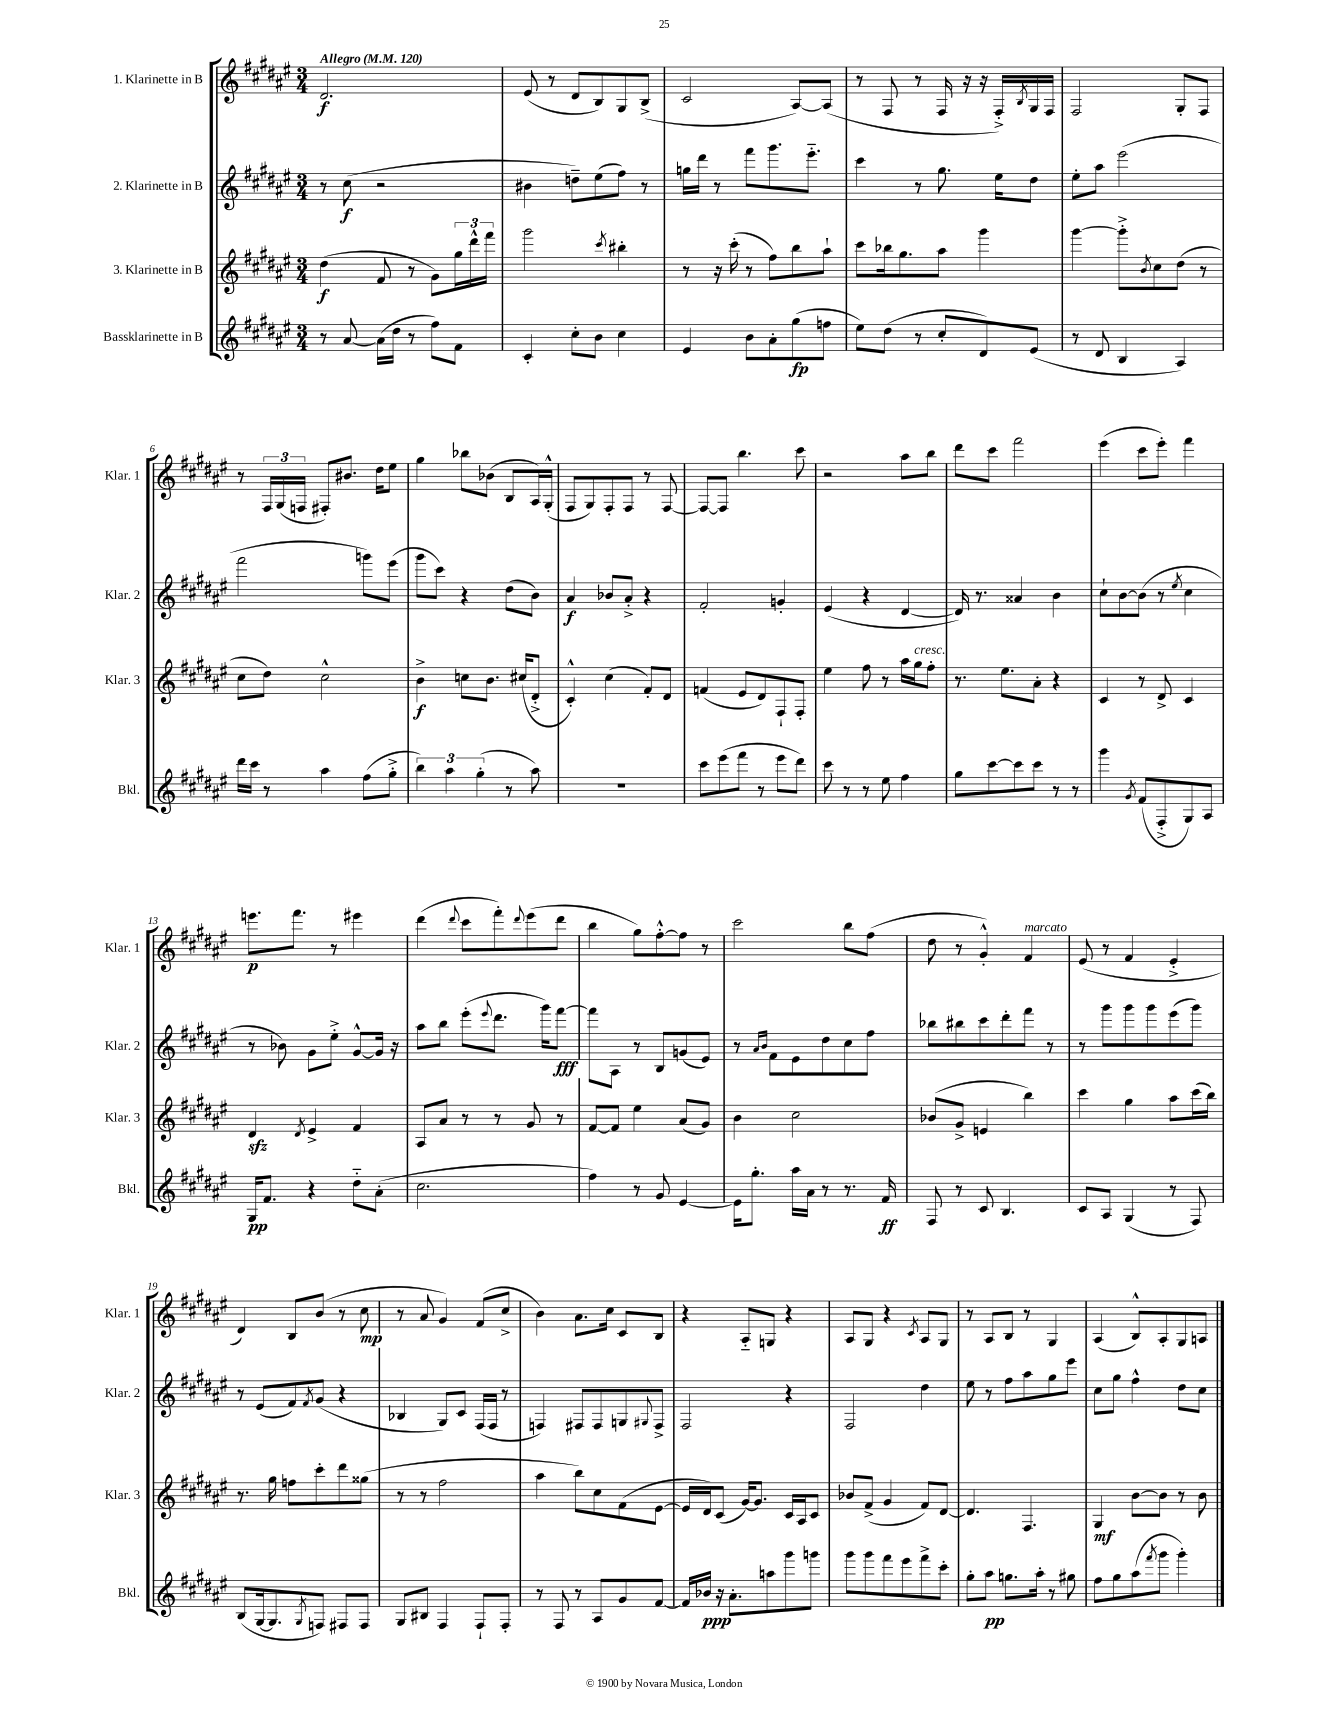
<<
\new StaffGroup <<
\new Staff = "s0" \with { instrumentName = "1. Klarinette in B" shortInstrumentName = "Klar. 1" } {
    \clef treble \key fis \major \numericTimeSignature \time 3/4 \tempo "Allegro" 4 = 120
    dis'2.\f |
    eis'8( r8 dis'8 b8) gis8 b8->( |
    cis'2 ais8~) ais8( |
    r8 fis8 r8 fis16 r16 r16 fis16-.->) \acciaccatura { b8 } gis16 fis16 |
    fis2 gis8-. fis8 |
    r8 \tuplet 3/2 { fis16 gis16( f16 } fis8-.) bis'8. dis''16 eis''8 |
    gis''4 bes''8 bes'8( b8 ais16) gis16-.-^( |
    fis8 gis8) fis8-. fis8 r8 fis8~ |
    fis8~ fis8 b''4. cis'''8 |
    r2 ais''8 b''8 |
    dis'''8 cis'''8 fis'''2 |
    eis'''4( cis'''8 eis'''8-.) fis'''4 |
    e'''8.\p fis'''8. r8 eis'''4 |
    dis'''4( \appoggiatura { dis'''8 } cis'''8 fis'''8-.) \appoggiatura { dis'''8 } eis'''8( dis'''8 |
    b''4 gis''8) fis''8~-.-^ fis''8 r8 |
    cis'''2 b''8 fis''8( |
    dis''8 r8 gis'4-.-^) fis'4^\markup { \italic "marcato" } |
    eis'8( r8 fis'4 eis'4-.-> |
    dis'4) b8 b'8( r8 cis''8\mp |
    r8 ais'8 gis'4) fis'8( cis''8-> |
    b'4) ais'8. cis''16 cis'8 b8 |
    r4 ais8-_ g8 r4 |
    ais8 gis8 r4 \acciaccatura { cis'8 } ais8 gis8 |
    r8 ais8 b8 r8 gis4 |
    ais4( b8-^) ais8-. gis8 a8 \bar "|." |
}
\new Staff = "s1" \with { instrumentName = "2. Klarinette in B" shortInstrumentName = "Klar. 2" } {
    \clef treble \key fis \major \numericTimeSignature \time 3/4
    r8 cis''8\f( r2 |
    bis'4 d''8--) eis''8( fis''8) r8 |
    g''16 dis'''16 r8 fis'''8 gis'''8. eis'''8.-_ |
    cis'''4 r8 gis''8. eis''16 dis''8 |
    eis''8-. ais''8 eis'''2( |
    fis'''2 g'''8) eis'''8( |
    gis'''8 cis'''8) r4 dis''8( b'8) |
    ais'4\f bes'8 ais'8-.-> r4 |
    fis'2-. g'4-. |
    eis'4( r4 dis'4~ |
    dis'16) r8. aisis'4 b'4 |
    cis''8-! b'8~ b'8( r8 \acciaccatura { eis''8 } cis''4 |
    r8 bes'8) gis'8 eis''8-.-> gis'8~-^ gis'16 r16 |
    ais''8 b''8 eis'''8-.( \appoggiatura { eis'''8 } dis'''8. gis'''16) fis'''8~\fff |
    fis'''8 ais8 r8 b8 g'8( eis'8) |
    r8 \grace { ais'16 b'16 } fis'8 eis'8 dis''8 cis''8 fis''8 |
    bes''8 bis''8 cis'''8 dis'''8-. fis'''8 r8 |
    r8 gis'''8 gis'''8 gis'''8 eis'''8( gis'''8) |
    r8 eis'8( fis'8) \acciaccatura { fis'8 } gis'8( r4 |
    bes4 gis8) cis'8 fis16( fis16 r8 |
    f4) fis8 fis8 g8 \appoggiatura { gis8 } fis8-> |
    fis2 r4 |
    fis2 dis''4 |
    eis''8 r8 fis''8 ais''8 gis''8 eis'''8 |
    cis''8 gis''8 fis''4-^ dis''8 cis''8 \bar "|." |
}
\new Staff = "s2" \with { instrumentName = "3. Klarinette in B" shortInstrumentName = "Klar. 3" } {
    \clef treble \key fis \major \numericTimeSignature \time 3/4
    dis''4\f( fis'8 r8 gis'8) \tuplet 3/2 { gis''16 dis'''16-^ fis'''16 } |
    gis'''2 \acciaccatura { cis'''8 } bis''4-. |
    r8 r16 cis'''16-.( r8 fis''8) b''8 ais''8-! |
    cis'''8 bes''16 gis''8. ais''8 gis'''4 |
    gis'''4~ gis'''8-.-> \acciaccatura { b'8 } cis''8 dis''8( r8 |
    cis''8 dis''8) cis''2-^ |
    b'4->\f c''8 b'8. cis''16( dis'8-.-> |
    cis'4-.-^) cis''4( fis'8-.) dis'8 |
    f'4( eis'8 dis'8) fis8-! fis8-. |
    eis''4 fis''8 r8 ais''16 gis''16^\markup { \italic "cresc." } fis''8-. |
    r8. eis''8. ais'8-. r4 |
    cis'4 r8 dis'8-> cis'4 |
    dis'4\sfz \acciaccatura { dis'8 } eis'4-> fis'4 |
    ais8 ais'8 r8 r8 gis'8 r8 |
    fis'8~ fis'8 eis''4 ais'8( gis'8) |
    b'4 cis''2 |
    bes'8( gis'8-> e'4 b''4) |
    cis'''4 gis''4 ais''8 cis'''16( b''16) |
    r8. gis''16 f''8 cis'''8-. dis'''8 gisis''8( |
    r8 r8 fis''2 |
    ais''4 b''8) cis''8 fis'8( eis'8~ |
    eis'16 dis'16) cis'8( gis'16~) gis'8. cis'16 ais16 cis'8 |
    bes'8 fis'8->( gis'4 fis'8) dis'8~ |
    dis'4. fis4. |
    gis4\mf b'8~ b'8 r8 b'8 \bar "|." |
}
\new Staff = "s3" \with { instrumentName = "Bassklarinette in B" shortInstrumentName = "Bkl." } {
    \clef treble \key fis \major \numericTimeSignature \time 3/4
    r8 ais'8~ ais'16( dis''16 r8 fis''8) fis'8 |
    cis'4-. cis''8-. b'8 cis''4 |
    eis'4 b'8 ais'8-. gis''8\fp( f''8 |
    eis''8) dis''8( r8 cis''8-. dis'8) eis'8( |
    r8 dis'8 b4 ais4) |
    dis'''16 cis'''16 r8 ais''4 fis''8( gis''8-.-> |
    \tuplet 3/2 { b''4) ais''4 gis''4-.( } r8 ais''8) |
    R2. |
    cis'''8 eis'''8( fis'''8 r8 eis'''8 dis'''8) |
    cis'''8 r8 r8 eis''8 fis''4 |
    gis''8 cis'''8~ cis'''8 cis'''8 r8 r8 |
    gis'''4 \acciaccatura { gis'8 } fis'8( fis8-.-> gis8) ais8 |
    gis16\pp fis'8. r4 dis''8-_ ais'8-.( |
    cis''2. |
    fis''4) r8 gis'8 eis'4~ |
    eis'16 gis''8.-. ais''16 ais'16 r8 r8. fis'16\ff |
    fis8 r8 cis'8 b4. |
    cis'8 ais8 gis4( r8 fis8) |
    b8( gis16~ gis8. \acciaccatura { gis8 } f8) fis8 fis8 |
    gis8 bis8 fis4 fis8-! fis8-. |
    r8 fis8 r8 ais8 gis'8 fis'8~ |
    fis'16 bes'16\ppp r16 ais'8.-. a''8 gis'''8 g'''8 |
    gis'''8 gis'''8 fis'''8 eis'''8 fis'''8-> cis'''8-. |
    gis''8-. ais''8\pp g''8. ais''16-. r8 gis''8 |
    fis''8 gis''8 ais''8( \acciaccatura { fis'''8 } gis'''8 gis'''4-.) \bar "|." |
}
>>
>>
